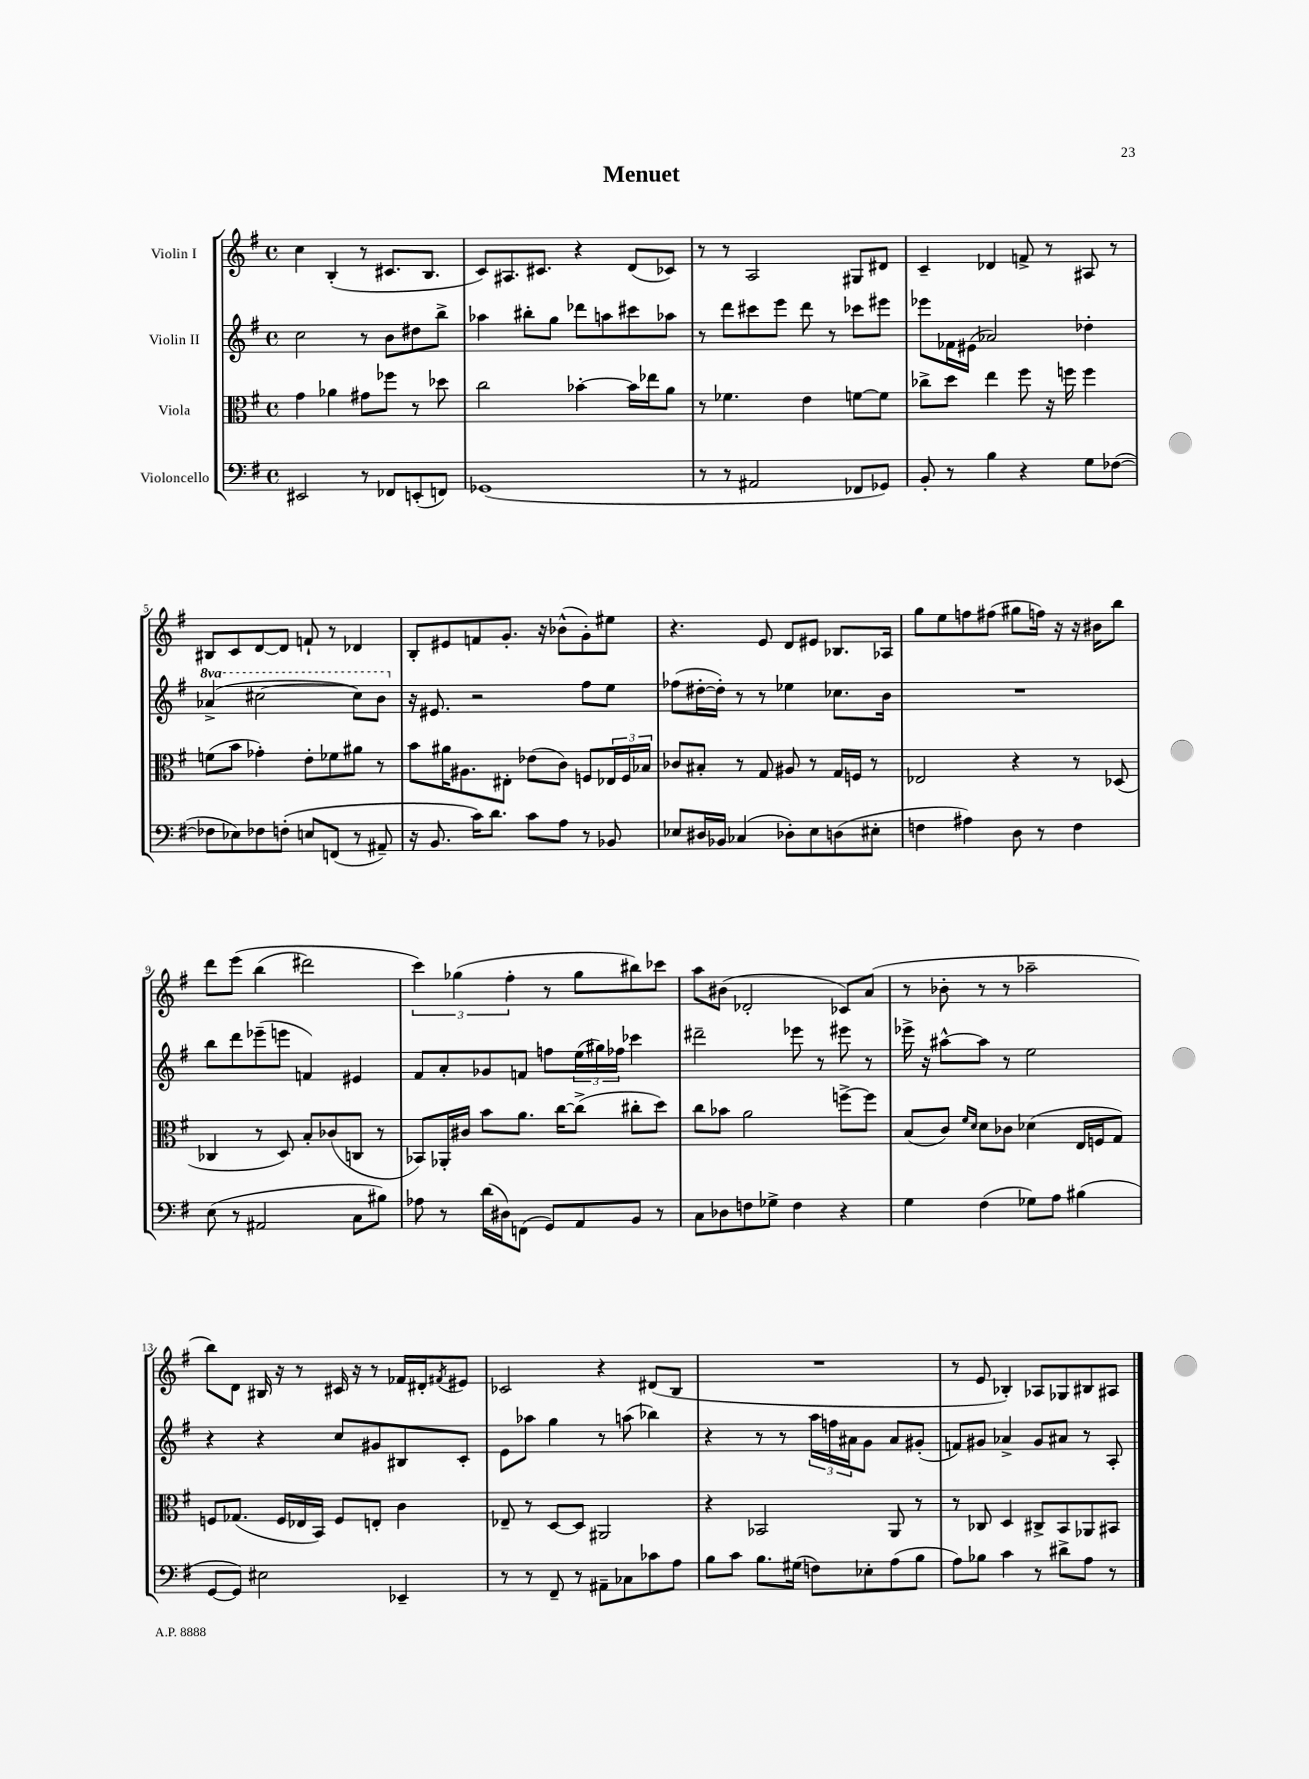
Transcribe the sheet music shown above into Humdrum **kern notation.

**kern	**kern	**kern	**kern
*part4	*part3	*part2	*part1
*staff4	*staff3	*staff2	*staff1
*I"Violoncello	*I"Viola	*I"Violin II	*I"Violin I
*clefF4	*clefC3	*clefG2	*clefG2
*k[f#]	*k[f#]	*k[f#]	*k[f#]
*M4/4	*M4/4	*M4/4	*M4/4
*met(c)	*met(c)	*met(c)	*met(c)
=1	=1	=1	=1
2EE#X/	4g\	2cc\	4cc\
.	4a-X\	.	(4B'/
8r	8g#X\L	8r	8r
8FF-X/L	8ff-X\J	8b\L	8.c#X/L
(8EEn'/	8r	8dd#X\	.
.	.	.	8.B/J
8FFn/J)	8dd-X\	8bb^\J	.
=2	=2	=2	=2
(1GG-X	2cc\	4aa-X\	8c/L)
.	.	.	8.A#X/
.	.	8bb#X'\L	.
.	.	.	8.c#X/J
.	.	8gg\J	.
.	[4b-X'\	8ddd-X\L	4r
.	.	8aan\	.
.	16b-\LL]	8ccc#X\	(8d/L
.	16ee-X\J	.	.
.	8a\J	8aa-X\J	8c-X/J)
=3	=3	=3	=3
8r	8r	8r	8r
8r	4.f-X\	8ddd\L	8r
2AA#X/	.	8ccc#X\	2A/
.	.	8eee\J	.
.	4e\	8ddd\	.
.	.	8r	.
8FF-X/L	[8fn\L	8ccc-X\L	8G#X/L
8GG-X/J)	8f\J]	8eee#X\J	8d#X/J
=4	=4	=4	=4
8BB'/	8cc-X^\L	8eee-X\L	4c~/
8r	8dd\J	16f-X\L	.
.	.	(16e#X\JJ	.
4B\	4ee\	2a-X/)	4d-X/
4r	8ff#\	.	8fn^/
.	16r	.	8r
.	16ffn\	.	.
8G\L	4ff\	4dd-X'\	8A#X/
([8F-X\J	.	.	8r
!!LO:LB:g=z
=5	=5	=5	=5
*	*	*8va	*
8F-X\L]	(8fn\L	(4aa-X^/	8B#X/L
8E-X\)	8b\J	.	8c/
8F-X\	4g-X'\)	[2ccc#X\	[8d/
(8Fn'\J	.	.	8d/J]
8En/L	8e'\L	.	8fn`/
(8FFn/J	8f-X\	.	8r
8r	8a#X\J	8ccc#\L])	4d-X/
8AA#X~/)	8r	8bb\J	.
=6	=6	=6	=6
*	*	*X8va	*
16r	8b\L	16r	8B'/L
8.BB/	.	8.e#X/	.
.	16a#X\K	.	8e#X/
.	8.A#X\	.	.
16c\KL)	.	2r	8fn/
8.d\J	.	.	.
.	8E#X'\J	.	8.g'/J
8c\L	(8e-X\L	.	.
.	.	.	16r
8A\J	8c\J)	.	(8b-X^^\L
8r	8Fn/L	8ff#\L	8g'\)
8BB-X/	24E-X/L	8ee\J	8ee#X\J
.	24F/	.	.
.	24B-X/JJ	.	.
=7	=7	=7	=7
8E-X/L	8c-X/L	(8ff-X\L	4.r
16D#X/L	8B#X'/J	[16dd#X'\L	.
16BB-X/JJ	.	16dd#'\JJ])	.
(4C-X/	8r	8r	.
.	8G/	8r	8e/
8D-X'\L)	8A#X/	4ee-X\	8d/L
8E-\	8r	.	8e#X/J
(8Dn\	16G/LL	8.cc-X\L	8.B-X/L
.	16Fn/JJ	.	.
8E#X'\J	8r	.	.
.	.	16b\Jk	16A-X/Jk
=8	=8	=8	=8
4Fn\	2E-X/	1r	8gg\L
.	.	.	8ee\
4A#X\)	.	.	8ffn\
.	.	.	(8ff#X\J
8D\	4r	.	8gg#X\L
8r	.	.	16ffn\Jk)
.	.	.	16r
4F\	8r	.	16r
.	.	.	16b#X\KL
.	(8D-X/	.	8bb\J
!!LO:LB:g=z
=9	=9	=9	=9
(8E\	4C-X/	8bb\L	8ddd\L
8r	.	8ddd\	(8eee\J
2AA#X/	8r	(8eee-X~\	(4bb\
.	8D/)	8eeen\J	.
.	8B'/L	4fn/)	2ddd#X\)
.	(8c-X/	.	.
8C\L	8Cn/J	4e#X/	.
8B#X\J)	8r	.	.
=10	=10	=10	=10
8A-X\	8BB-X/L)	8f#/L	6ccc\)
8r	16AA-X'/L	8a'/	.
.	.	.	(6gg-X\
.	16c#X/JJ	.	.
(16d\LL	8b\L	8g-X/	.
16D#X\J)	.	.	.
.	.	.	6ff#'\
(8FFn\J	8.a\J	8fn/J	.
8GG/L)	.	8ffn\L	8r
.	[16cc\KL	.	.
8AA/	(8cc^\J]	(24ee\L	8gg-\L
.	.	24gg#X\)	.
.	.	24ff-X\JJ	.
8BB/J	8cc#X'\L	4ccc-X\	8bb#X\)
8r	8dd\J)	.	8ccc-X\J
=11	=11	=11	=11
8C\L	8cc\L	2ddd#X~\	8aa\L
8D-X\	8b-X\J	.	(8b#X\J
8Fn\	2a\	.	2d-X'/
8G-X^\J	.	.	.
4F\	.	8eee-X\	.
.	.	8r	.
4r	[8ffn^\L	8eee#X\	8c-X/L)
.	8ff\J]	8r	(8a/J
=12	=12	=12	=12
4G\	(8B/L	16eee-X^\	8r
.	.	16r	.
.	8c/J)	[8aa#X^^\L	8b-X'\
.	16qqf#/LL	.	.
.	16qqd/JJ	.	.
(4F#\	8d\L	8aa#\J]	8r
.	8c-X\J	8r	8r
8G-X\L)	(4d-X\	2ee\	2aa-X~\
8A\J	.	.	.
(4B#X\	16E/LL	.	.
.	16Fn/J	.	.
.	8G/J)	.	.
!!LO:LB:g=z
=13	=13	=13	=13
[8GG/L	8Fn/L	4r	8bb\L)
8GG/J])	(8.G-X/J	.	8d\J
2E#X\	.	4r	16B#X/
.	16F/LL	.	16r
.	16E-X/	.	8r
.	16BB/JJ)	.	.
.	8F/L	8cc/L	16c#X/
.	.	.	16r
.	8En'/J	8g#X/	8r
4EE-X~/	4c\	8B#X/	16f-X/LL
.	.	.	16d#X'/J
.	.	.	8qf#X/
.	.	8c'/J	8e#X/J
=14	=14	=14	=14
8r	8E-X~/	8e\L	2c-X/
8r	8r	8aa-X\J	.
8FF#~/	[8D/L	4gg\	.
8r	8D/J]	.	.
8AA#X~\L	2AA#X/	8r	4r
8C-X\	.	(8aan\	.
8c-X\	.	4bb-X\)	(8d#X/L
8A\J	.	.	8B/J
=15	=15	=15	=15
8B\L	4r	4r	1r
8c\J	.	.	.
8.B\L	2BB-X/	8r	.
.	.	8r	.
(16G#X\Jk	.	.	.
8Fn\L)	.	24aa\LL	.
.	.	24ffn\	.
.	.	24a#X\J	.
8E-X'\	.	8g\J	.
(8A\	8AA/	8a#/L	.
8B\J	8r	(8g#X'/J	.
=16	=16	=16	=16
8A\L)	8r	8fn/L)	8r
8B-X\J	8C-X/	8g#X/J	8e/
4c\	4D/	4a-X^/	4B-X'/)
8r	8C#X^/L	8g#/L	8A-X/L
8d#X^\L	8BB/	8a#X/J	8G-X/
8A\J	8AA-X/	8r	8B#X/
8r	8BB#X/J	8A'/	8A#X/J
==	==	==	==
*-	*-	*-	*-
